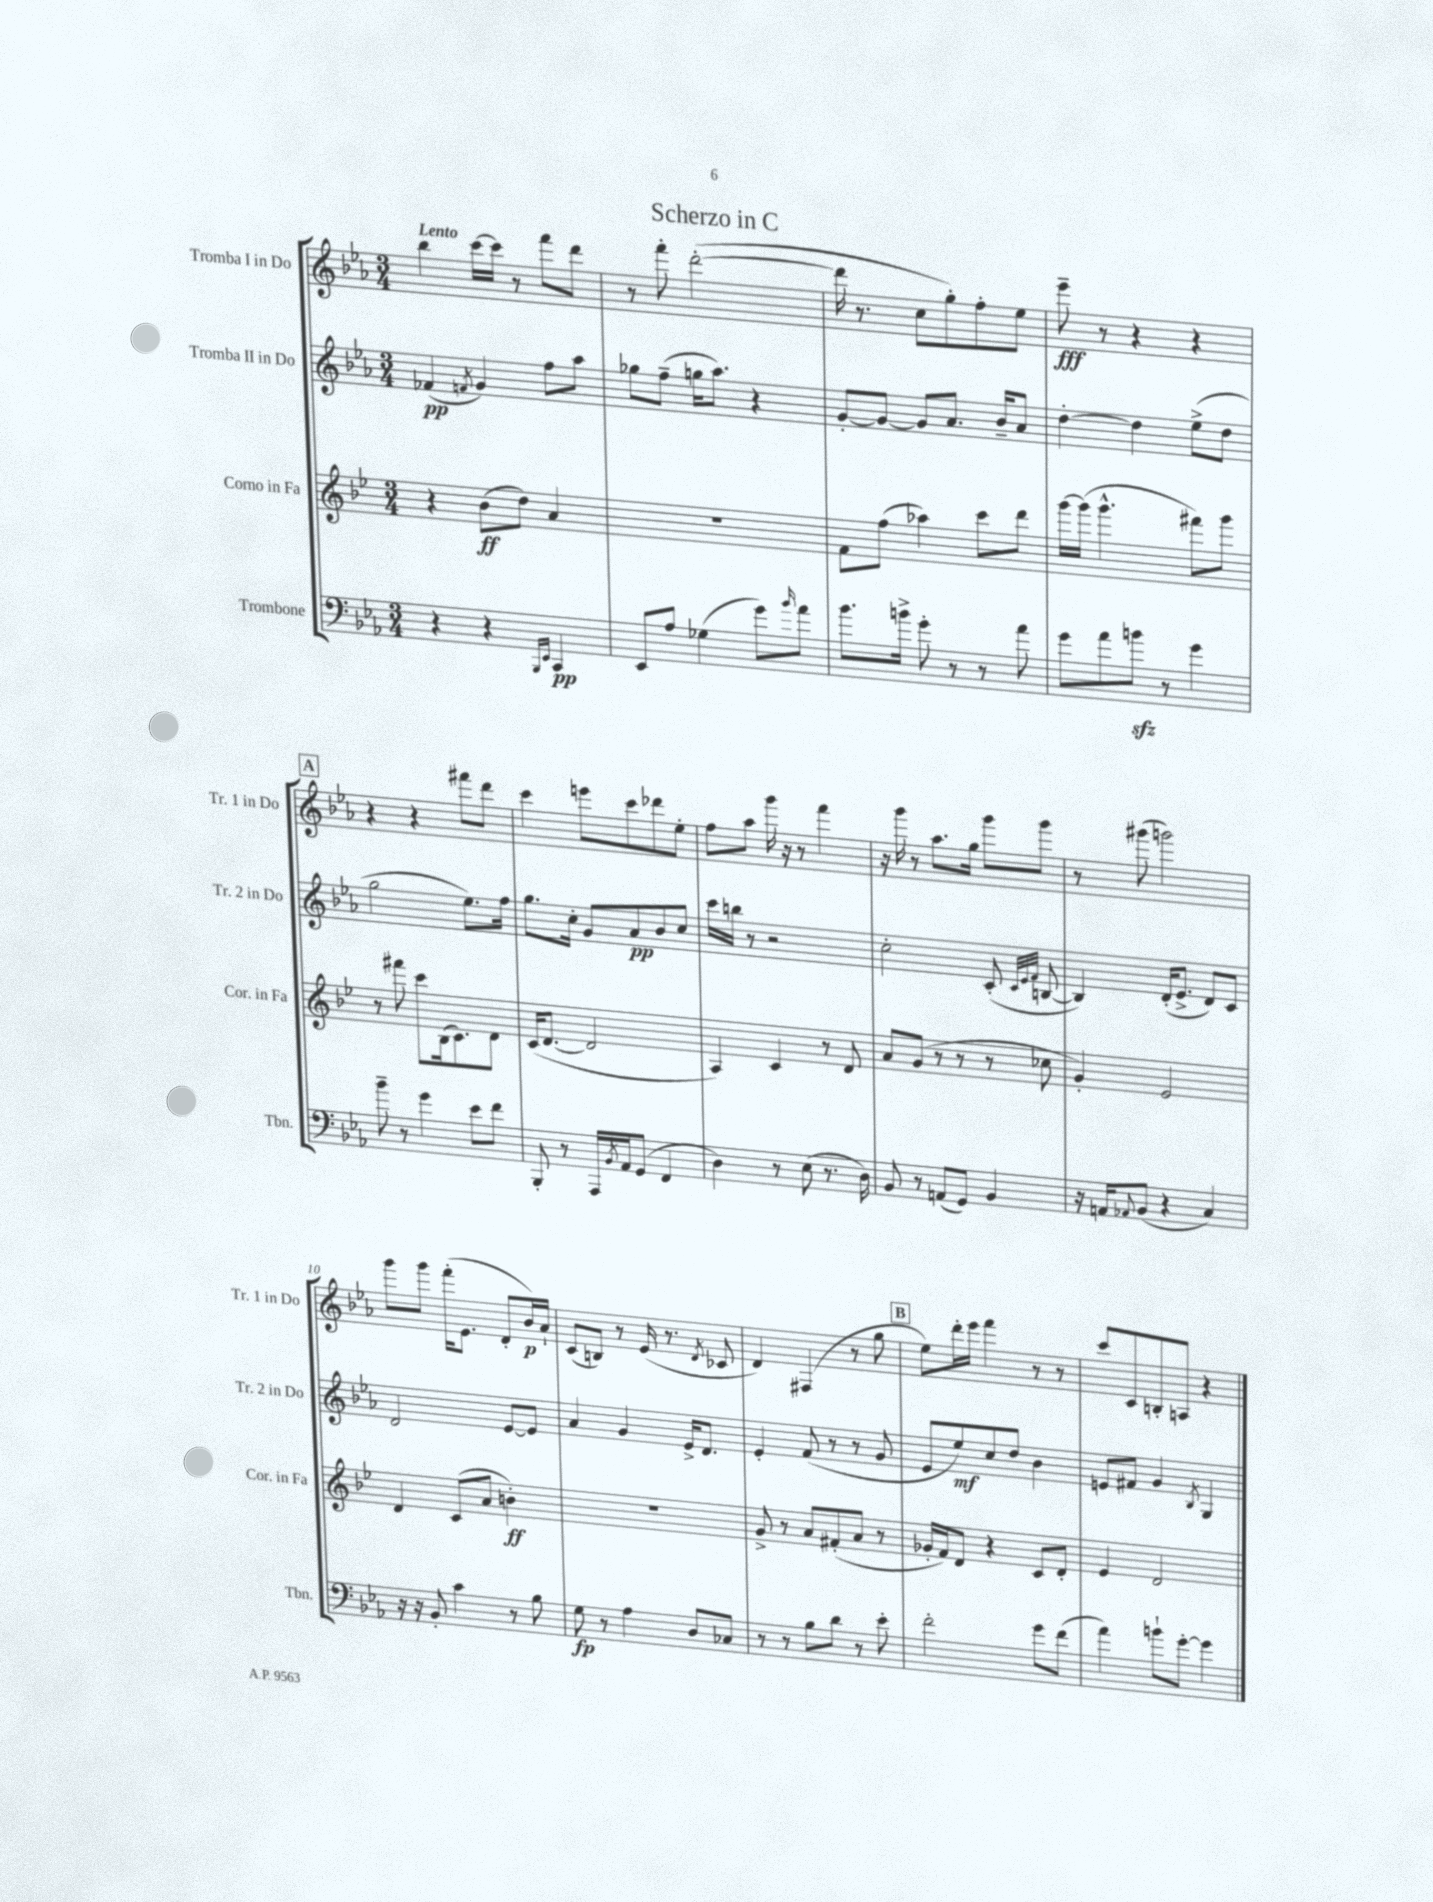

**kern	**dynam	**kern	**dynam	**kern	**dynam	**kern	**dynam
*part4	*part4	*part3	*part3	*part2	*part2	*part1	*part1
*staff4	*staff4	*staff3	*staff3	*staff2	*staff2	*staff1	*staff1
*I"Trombone	*	*I"Corno in Fa	*	*I"Tromba II in Do	*	*I"Tromba I in Do	*
*I'Tbn.	*	*I'Cor. in Fa	*	*I'Tr. 2 in Do	*	*I'Tr. 1 in Do	*
*clefF4	*	*clefG2	*	*clefG2	*	*clefG2	*
*k[b-e-a-]	*	*k[b-e-]	*	*k[b-e-a-]	*	*k[b-e-a-]	*
*M3/4	*	*M3/4	*	*M3/4	*	*M3/4	*
=1	=1	=1	=1	=1	=1	=1	=1
!	!	!	!	!	!	!LO:TX:a:B:t=Lento	!
4r	.	4r	.	(4f-X/	pp	4bb-\	.
.	.	.	.	8qfn/	.	.	.
4r	.	(8b-\L	ff	4g/)	.	[16ccc\LL	.
.	.	.	.	.	.	16ccc\JJ]	.
.	.	8dd\J)	.	.	.	8r	.
16qqBBB-/LL	.	.	.	.	.	.	.
16qqEE-/JJ	.	.	.	.	.	.	.
4CC/	pp	4a/	.	8ff\L	.	8fff\L	.
.	.	.	.	8aa-\J	.	8ddd\J	.
=2	=2	=2	=2	=2	=2	=2	=2
8EE-/L	.	2.r	.	8gg-X\L	.	8r	.
8A-/J	.	.	.	(8ff~\J	.	8fff'\	.
(4G-X\	.	.	.	16ggn\KL	.	([2ddd'\	.
.	.	.	.	8.aa-\J)	.	.	.
8g\L)	.	.	.	4r	.	.	.
16qqb-/	.	.	.	.	.	.	.
8a-\J	.	.	.	.	.	.	.
=3	=3	=3	=3	=3	=3	=3	=3
8.b-\L	.	8f\L	.	[8g'/L	.	16ddd\]	.
.	.	.	.	.	.	8.r	.
.	.	(8ff\J	.	8g/J_	.	.	.
16bn^\Jk	.	.	.	.	.	.	.
8g'\	.	4aa-X\)	.	8g/L]	.	8cc\L	.
8r	.	.	.	8.a-/J	.	8gg'\)	.
8r	.	8ccc\L	.	.	.	8ff'\	.
.	.	.	.	16b-~/KL	.	.	.
8a-\	.	8ddd\J	.	8a-/J	.	8ee-\J	.
=4	=4	=4	=4	=4	=4	=4	=4
8g\L	.	[16ggg\LL	.	[4dd'\	.	8eee-~\	fff
.	.	(16ggg\JJ]	.	.	.	.	.
8a-\	.	4.ggg^^\	.	.	.	8r	.
8bnzz\J	.	.	.	4dd\]	.	4r	.
8r	.	.	.	.	.	.	.
4g\	.	8fff#X\L)	.	(8ee-^\L	.	4r	.
.	.	8ggg\J	.	8dd\J	.	.	.
!!LO:LB:g=z
!!LO:REH:place=s1:t=A
=5	=5	=5	=5	=5	=5	=5	=5
8b-~\	.	8r	.	2gg\	.	4r	.
8r	.	8fff#X\	.	.	.	.	.
4g\	.	8ccc\L	.	.	.	4r	.
.	.	(16B-\k	.	.	.	.	.
.	.	8.c\)	.	.	.	.	.
8e-\L	.	.	.	8.ee-\L)	.	8fff#X\L	.
8f\J	.	8d\J	.	.	.	8ddd\J	.
.	.	.	.	16ff\Jk	.	.	.
=6	=6	=6	=6	=6	=6	=6	=6
8BBB-'/	.	(16c/KL	.	8.gg\L	.	4ccc\	.
.	.	[8.d/J	.	.	.	.	.
8r	.	.	.	.	.	.	.
.	.	.	.	16cc'\Jk	.	.	.
16AAA-/LL	.	2d/]	.	8g/L	.	8eeen\L	.
8qBB-/	.	.	.	.	.	.	.
16AA-/J	.	.	.	.	.	.	.
(8GG/J	.	.	.	8a-/	pp	8ccc\	.
4FF/	.	.	.	8b-/	.	8ddd-X\	.
.	.	.	.	8cc/J	.	8ee-'\J	.
=7	=7	=7	=7	=7	=7	=7	=7
4D\)	.	4A/)	.	16ccc\LL	.	8ff\L	.
.	.	.	.	16bbn\JJ	.	.	.
.	.	.	.	8r	.	8aa-\J	.
8r	.	4c/	.	2r	.	16ggg\	.
.	.	.	.	.	.	16r	.
(8E-\	.	.	.	.	.	8r	.
8.r	.	8r	.	.	.	4fff\	.
.	.	8d/	.	.	.	.	.
16D\)	.	.	.	.	.	.	.
=8	=8	=8	=8	=8	=8	=8	=8
8BB-/	.	8a/L	.	2cc'\	.	16r	.
.	.	.	.	.	.	16ggg\	.
8r	.	(8g/J	.	.	.	8r	.
(8AAn/L	.	8r	.	.	.	8.aa-\L	.
8GG/J)	.	8r	.	.	.	.	.
.	.	.	.	.	.	16gg\Jk	.
4BB-/	.	8r	.	(8c'/	.	8ggg\L	.
.	.	.	.	32qqc/LLL	.	.	.
.	.	.	.	32qqe-/	.	.	.
.	.	.	.	32qqf/JJJ	.	.	.
.	.	8cc-X\	.	[8Bn/	.	8ggg\J	.
=9	=9	=9	=9	=9	=9	=9	=9
16r	.	4g'/)	.	4B/])	.	8r	.
16AAn/KL	.	.	.	.	.	.	.
8qqAA-X/	.	.	.	.	.	.	.
(8BB-/J	.	.	.	.	.	(8ggg#X\	.
4r	.	2e-/	.	(16d'/KL	.	2gggn\)	.
.	.	.	.	8.e-^/J	.	.	.
4C/)	.	.	.	8d/L)	.	.	.
.	.	.	.	8c/J	.	.	.
!!LO:LB:g=z
=10	=10	=10	=10	=10	=10	=10	=10
16r	.	4d/	.	2d/	.	8ggg\L	.
16r	.	.	.	.	.	.	.
8BB-'/	.	.	.	.	.	8ggg\J	.
4c\	.	(8c/L	.	.	.	(16fff'\KL	.
.	.	.	.	.	.	8.e-\J	.
.	.	8a/J	.	.	.	.	.
8r	.	4bn'\)	ff	[8e-/L	.	8d'/L	.
8B-\	.	.	.	8e-/J]	.	16b-/L)	p
.	.	.	.	.	.	16a-`/JJ	.
=11	=11	=11	=11	=11	=11	=11	=11
8G\	fp	2.r	.	4a-/	.	(8c/L	.
8r	.	.	.	.	.	8Bn/J)	.
4A-\	.	.	.	4g/	.	8r	.
.	.	.	.	.	.	(16e-/	.
.	.	.	.	.	.	8.r	.
8D/L	.	.	.	16e-^/KL	.	.	.
.	.	.	.	8.d/J	.	.	.
.	.	.	.	.	.	8qd/	.
8C-X/J	.	.	.	.	.	8c-X/	.
=12	=12	=12	=12	=12	=12	=12	=12
8r	.	8g^/	.	4e-'/	.	4d/)	.
8r	.	8r	.	.	.	.	.
8B-\L	.	8a/L	.	(8f/	.	(4F#X/	.
8d\J	.	(8f#X'/	.	8r	.	.	.
8r	.	8a/J	.	8r	.	8r	.
8e-'\	.	8r	.	8g/	.	8gg\	.
!!LO:REH:place=s1:t=B
=13	=13	=13	=13	=13	=13	=13	=13
2f'\	.	16g-X'/LL	.	8e-/L	.	8ee-\L)	.
.	.	16f/J)	.	.	.	.	.
.	.	8d/J	.	8ee-/)	mf	16ddd'\L	.
.	.	.	.	.	.	16eee-\JJ	.
.	.	4r	.	8cc/	.	4fff\	.
.	.	.	.	8dd/J	.	.	.
8g\L	.	8c/L	.	4b-\	.	8r	.
(8f\J	.	8d'/J	.	.	.	8r	.
=14	=14	=14	=14	=14	=14	=14	=14
4a-\)	.	4e-/	.	8en/L	.	8ccc/L	.
.	.	.	.	8f#X/J	.	8c/	.
8bn`\L	.	2d/	.	4g/	.	8Bn'/	.
[8g'\J	.	.	.	.	.	8An/J	.
.	.	.	.	8qB-/	.	.	.
4g\]	.	.	.	4G/	.	4r	.
==	==	==	==	==	==	==	==
*-	*-	*-	*-	*-	*-	*-	*-
